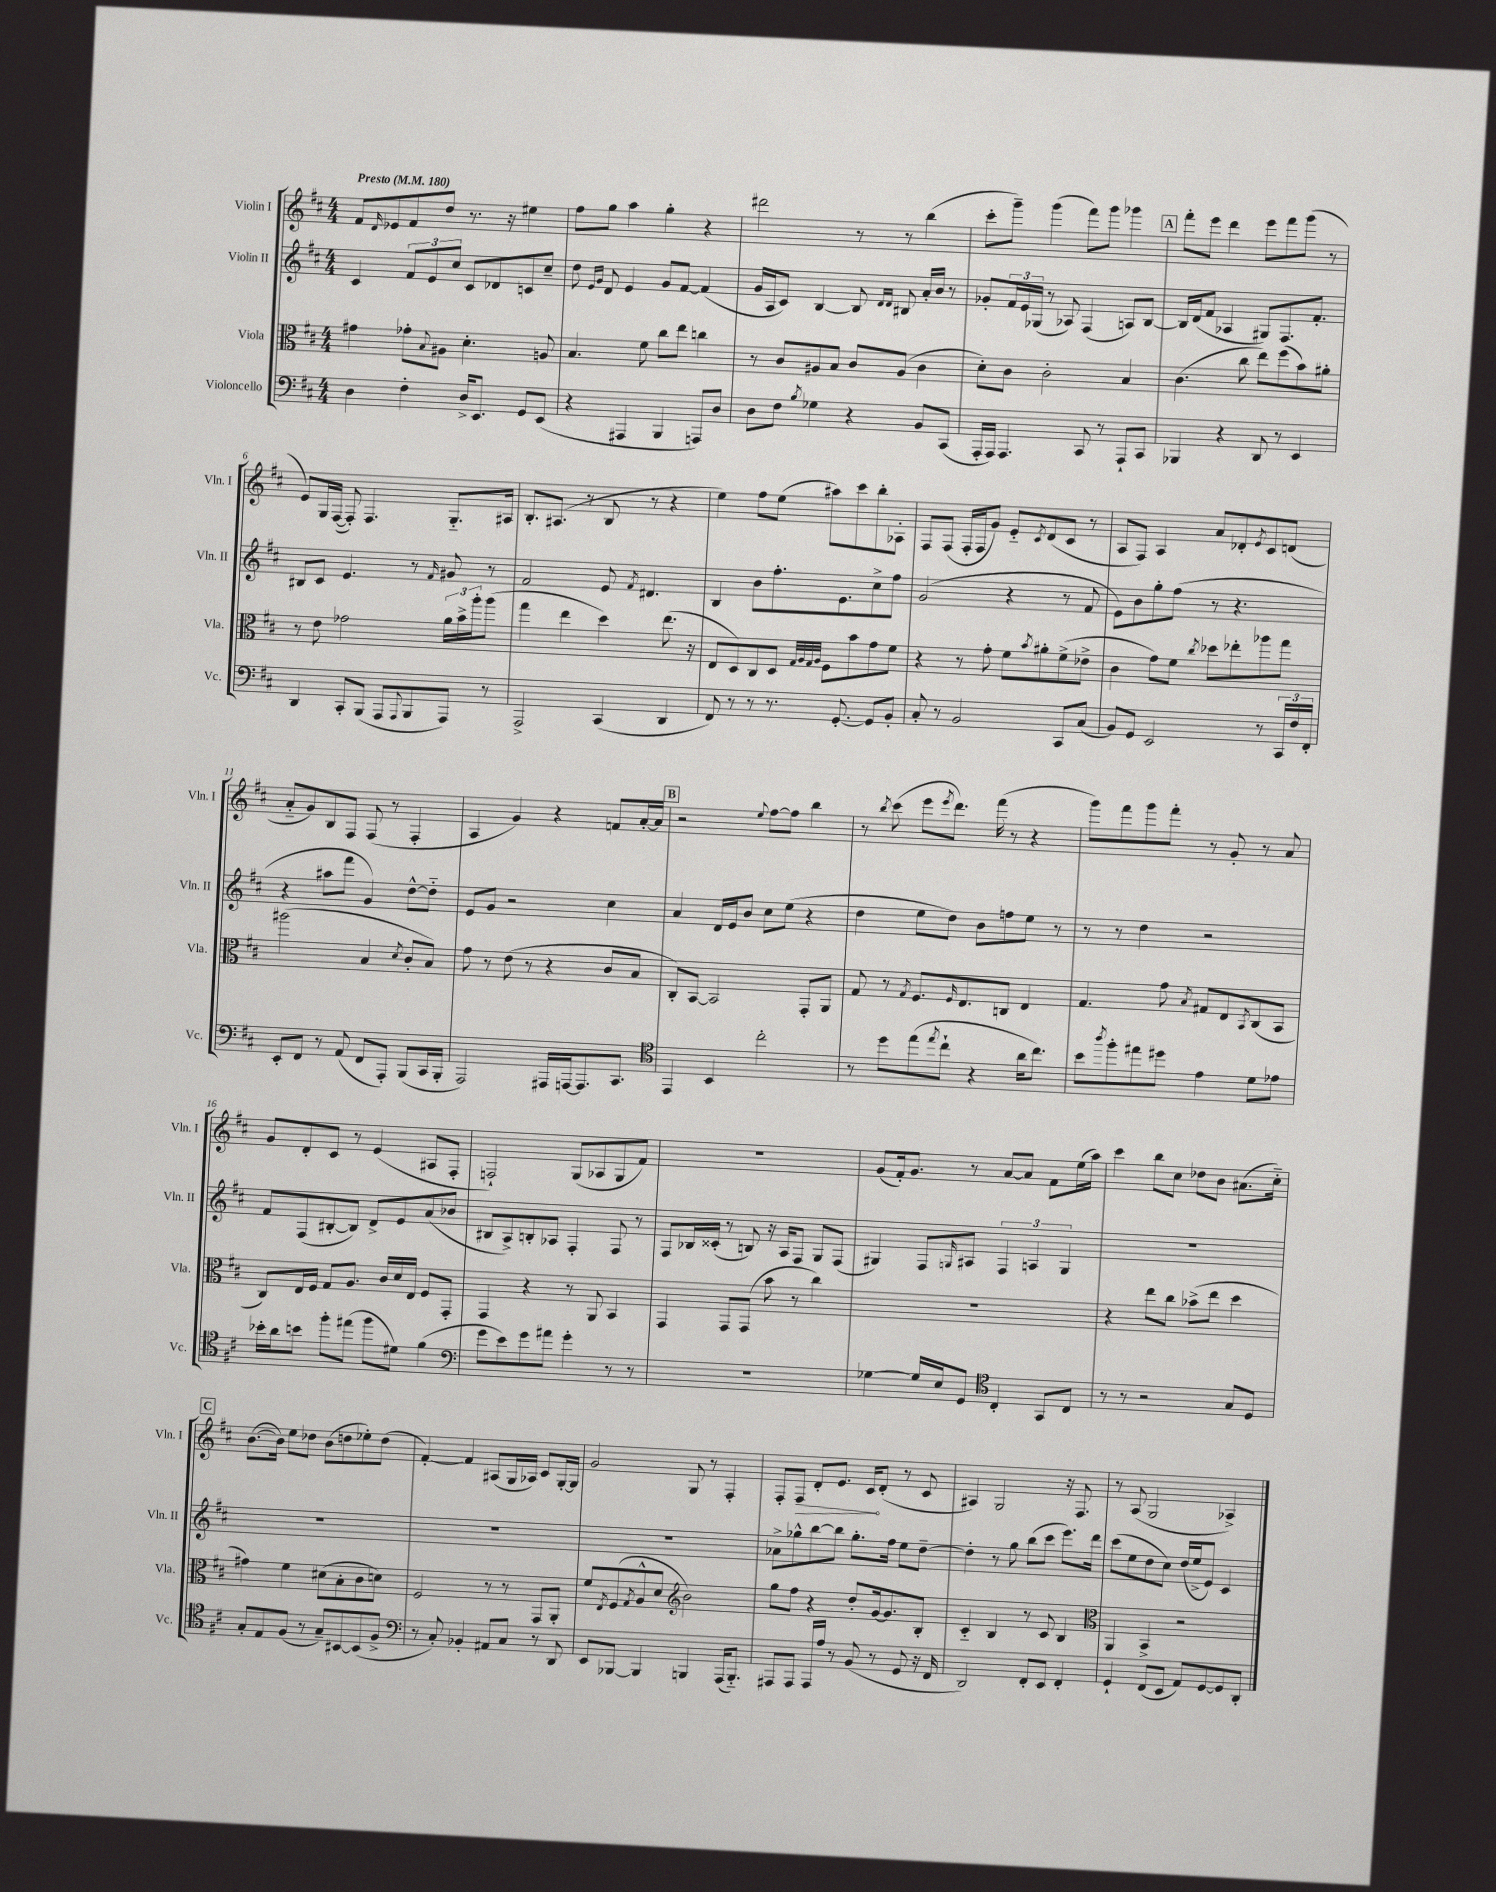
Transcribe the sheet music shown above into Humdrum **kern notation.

**kern	**kern	**kern	**kern
*staff4	*staff3	*staff2	*staff1
*clefF4	*clefC3	*clefG2	*clefG2
*k[f#c#]	*k[f#c#]	*k[f#c#]	*k[f#c#]
*M4/4	*M4/4	*M4/4	*M4/4
*MM180	*MM180	*MM180	*MM180
4D	4g#	4c#	8f#
.	.	.	16qqd
.	.	.	8e-
4F#'	8g-'	12f#	8f#
.	.	12e	.
.	8qqB	.	.
.	8A#	.	8dd
.	.	12cc#	.
16D^	4.d'	8c#	8.r
8.EE	.	.	.
.	.	8d-	.
.	.	.	16r
8GG	.	8c	4ee#
(8EE	8A	8cc#~	.
=	=	=	=
4r	4.B	8dd	8ff#
.	.	16qqe	.
.	.	16qqg	.
.	.	8d	8gg
4AAA#	.	4e	4aa
.	8f#	.	.
4BBB	8cc#	8g	4gg'
.	8ee	[8f#	.
8AAA)	4cc	(4f#]	4r
8D	.	.	.
=	=	=	=
8D	8r	16g	2ddd#
.	.	16A	.
8F#	8c#	8c#)	.
8qB	.	.	.
4G-	8A#	[4B	.
.	8B	.	.
4r	8c#	8B]	8r
.	.	16qqd	.
.	.	16qqd	.
.	(8A#	8B#	8r
8BB	4c#	16a'	(4bb
.	.	16b	.
(8CC#	.	8r	.
=	=	=	=
16AAA'	8d')	8g-'	8ccc#'
16AAA)	.	.	.
4.AAA	8c#	24f#	8ggg~)
.	.	24e	.
.	.	(24G-	.
.	2c#'	8r	(4ggg
.	.	8A-)	.
8CC#	.	(4F#	8fff#)
8r	.	.	8ggg
8AAA`	4B	8A)	4ggg-
8CC#	.	[8B	.
=	=	=	=
4BBB-	(4.c#	16B]	8fff#'
.	.	(16d	.
.	.	8f#	8eee
4r	.	4A-	4ddd
.	8cc#	.	.
8DD	8ee)	8G#)	8eee
8r	(8ff#	8.F#	8fff#
4EE	8b)	.	(8ggg
.	.	8.f#'	.
.	8a#'	.	8r
=	=	=	=
4DD	8r	8B#	8e)
.	8e	8c#	16G
.	.	.	([16F#
8CC#'	2g-	4.e	8F#'])
(8BBB	.	.	4.F#
8AAA	.	.	.
8qqAAA	.	.	.
8BBB	.	8r	.
.	.	16qqf#	.
8AAA)	24a	8g#	8.G'~
.	24b^	.	.
.	24aa'	.	.
8r	(8aa	8r	.
.	.	.	16A#
=	=	=	=
2AAA^	4gg	2f#	8.B'
.	.	.	(8.A#
.	4ee	.	.
.	.	.	8r
(4CC#	4dd)	8e	8B
.	.	8qf#	.
.	.	4.d#	8r
4DD	(8.ee	.	4r
.	16r	.	.
=	=	=	=
8FF#)	8E	4B	4ee)
8r	8D)	.	.
8r	8C#	8b	8ff#
8.r	8D	8.ff#'	(8ee
.	32qqG	.	.
.	32qqA	.	.
.	32qqG	.	.
.	32qqA	.	.
.	8F#	.	8aa#)
[8.GG'	.	8.e	.
.	8b	.	8ccc#
8GG]	8g	8cc#^	8bb'
8BB'	8f#	8ff#	8A-'
=	=	=	=
8C#'	4r	(2g	8F#
8r	.	.	(8F#
2BB	8r	.	16F#'
.	.	.	16F#
.	8g'	.	8g)
.	8f#	4r	8e'~
.	8qb	.	8qc#
.	8a#'	.	(8d
8CC#	(8f#^	8r	8c#
(8C#	8e-^	8f#	8r
=	=	=	=
8BB)	4c#	8e)	8A
8GG	.	8b	8F#)
2EE	8g)	8gg'	4A
.	8f#	(8ff#	.
.	8qcc#	.	.
.	8dd-	8r	8a
.	8ee-'	4.r	8d-'
.	.	.	8qe
8r	8aa-	.	8c#
24CC#	8gg	.	(8d
24F#	.	.	.
24FF#'	.	.	.
=	=	=	=
8EE'	(2aa#	4r	8a'~
8FF#	.	.	8g)
8r	.	8aa#	8B
(8AA	.	8fff#	8F#
8FF#	4B	4g)	(8F#
8AAA')	.	.	8r
.	8qd	.	.
(8BBB	8c#'	[8dd^^	4F#'
16CC#	8B)	8dd'~]	.
16BBB'	.	.	.
=	=	=	=
2AAA)	8g	8e	4A
.	8r	8g	.
.	(8e	2r	4g)
.	8r	.	.
16AAA#	4r	.	4r
[16AAA	.	.	.
8.AAA]	.	.	.
.	8c#	4cc#	8f
8.CC#	.	.	.
.	8B	.	[16a'
.	.	.	16a]
=	=	=	=
*clefC4	*	*	*
4EE	8C#')	4a	2r
.	[8BB	.	.
4BB	2BB]	16d	.
.	.	16e	.
.	.	8b	.
.	.	.	8qqee
2cc#'	.	8cc#	[8ff#
.	.	(8ee	8ff#]
.	8GG'	4r	4bb
.	8AA	.	.
=	=	=	=
8r	8G	4dd	8r
.	.	.	8qbb
8dd	8r	.	(8ccc#
.	8qG	.	.
(8ee	8.F#	8ee	8eee
8qee	.	.	8qeee
8cc#`	.	8dd)	8.ddd)
.	16qqF#	.	.
.	8.E	.	.
4r	.	8b	.
.	.	.	(16fff#
.	8C	8ff	8r
16a	4E	8ee	4r
8.cc#)	.	.	.
.	.	8r	.
=	=	=	=
8b	4.G	8r	8ggg)
8qaa	.	.	.
8ff#'	.	8r	8fff#
8ee#	.	4dd	8ggg
8dd#	8g	.	8fff#'
.	8qB	.	.
4e	8G#	2r	8r
.	8E	.	8g'
.	8qBB	.	.
8d	(8C#	.	8r
8e-	8BB	.	8a
=	=	=	=
16b-'	8C#)	8f#	8g
16a	.	.	.
8b	16E	(8F#	8d'
.	16F#	.	.
8ff#'	8G	[8B#'	8c#
(8ee#	8.A	8B#])	8r
8ff#	.	8d^	(4e
.	16c#	.	.
8d#)	16d	8e	.
.	16E	.	.
(4f#	8F#	(8a	8A#
.	8GG'	8b-	8F#'
=	=	=	=
*clefF4	*	*	*
8g	4GG	8B#	2F`)
8e)	.	8A^)	.
8g	4r	8B'	.
8a#	.	8A-	.
4g'	8r	4F#'	(8G
.	8AA	.	8A-
8r	4BB	8F#	8G
8r	.	8r	8f#)
=	=	=	=
1r	4GG	8F#	1r
.	.	16B-	.
.	.	(16c##'	.
.	8GG	8r	.
.	(8GG	8B)	.
.	8b	16r	.
.	.	16A	.
.	8r	8F#	.
.	4cc#)	8G	.
.	.	(8F#	.
=	=	=	=
[4G-	1r	4G#)	(8g
.	.	.	16f#')
.	.	.	8.g
16G-]	.	8F#	.
16E	.	.	.
.	.	16qqG	.
8GG	.	8A#	8r
*clefC4	*	*	*
4C#'	.	6F#	[8a
.	.	.	8a]
.	.	6A	.
8GG	.	.	8f#
.	.	6G	.
8C#	.	.	(16ee
.	.	.	16aa)
=	=	=	=
8r	4r	1r	4ccc#
8r	.	.	.
2r	8ee	.	8bb
.	8cc#	.	8cc#
.	(8b-^	.	8dd-
.	8ee	.	8b
8G	4dd	.	(8.a#
8D	.	.	.
.	.	.	16cc#'~)
=	=	=	=
8G'	4g#)	1r	([8.b
8E	.	.	.
.	.	.	16b])
(8F#	4f#	.	8ee
8r	.	.	8dd-
8G~)	(8d#	.	(8b
[8BB#	8B'	.	8dd
(8BB#]	8c#	.	8ee-')
8F#^	8d)	.	(8dd
=	=	=	=
*clefF4	*	*	*
8r	2F#	1r	[4f#')
8C#')	.	.	.
4BB-'	.	.	4f#]
8AA#	8r	.	(8A#
8C#	8r	.	16G
.	.	.	16A-)
8r	8GG	.	8c#
8DD	8AA'	.	[16G'
.	.	.	16G]
=	=	=	=
8EE	8f#	1r	2g
.	8qE	.	.
[8BBB-	(8F#	.	.
.	8qG	.	.
4BBB-]	8A^^	.	.
.	8d	.	.
*	*clefG2	*	*
4BBB	2b)	.	8G
.	.	.	8r
(16AAA	.	.	4F#'
8.BBB'~)	.	.	.
=	=	=	=
8AAA#	8gg	8a-^	8F#'
8AAA#	8ff#	8gg-^^	8F#
16AAA#	4r	[8bb	8d'
16A	.	.	.
8r	.	8bb]	8.e
(8BB	8dd'	8.gg-'	.
.	.	.	16c#
8r	[16g	.	(8d'
.	8.g]	16ff#	.
8GG	.	8ee	8r
16r	8B'	[8dd~	8c#
16FF#	.	.	.
=	=	=	=
2DD)	4c#'~	4dd']	4A#)
.	4B	8r	2G
.	.	8gg	.
8FF#'	8r	(8bb	.
8EE	8c#	8ccc#	.
4FF#'	4B	8.eee)	16r
.	.	.	8.F#
.	.	16ddd	.
=	=	=	=
*	*clefC3	*	*
4GG`	4AA	(8ccc#	8r
.	.	8ee	(8A
(8FF#	4BB^	8dd	2G
8EE	.	8cc#)	.
8AA)	2r	(16dd	.
.	.	16ee^	.
[8GG	.	8e)	.
8GG]	.	4c#	4A-^)
8DD'	.	.	.
==	==	==	==
*-	*-	*-	*-
